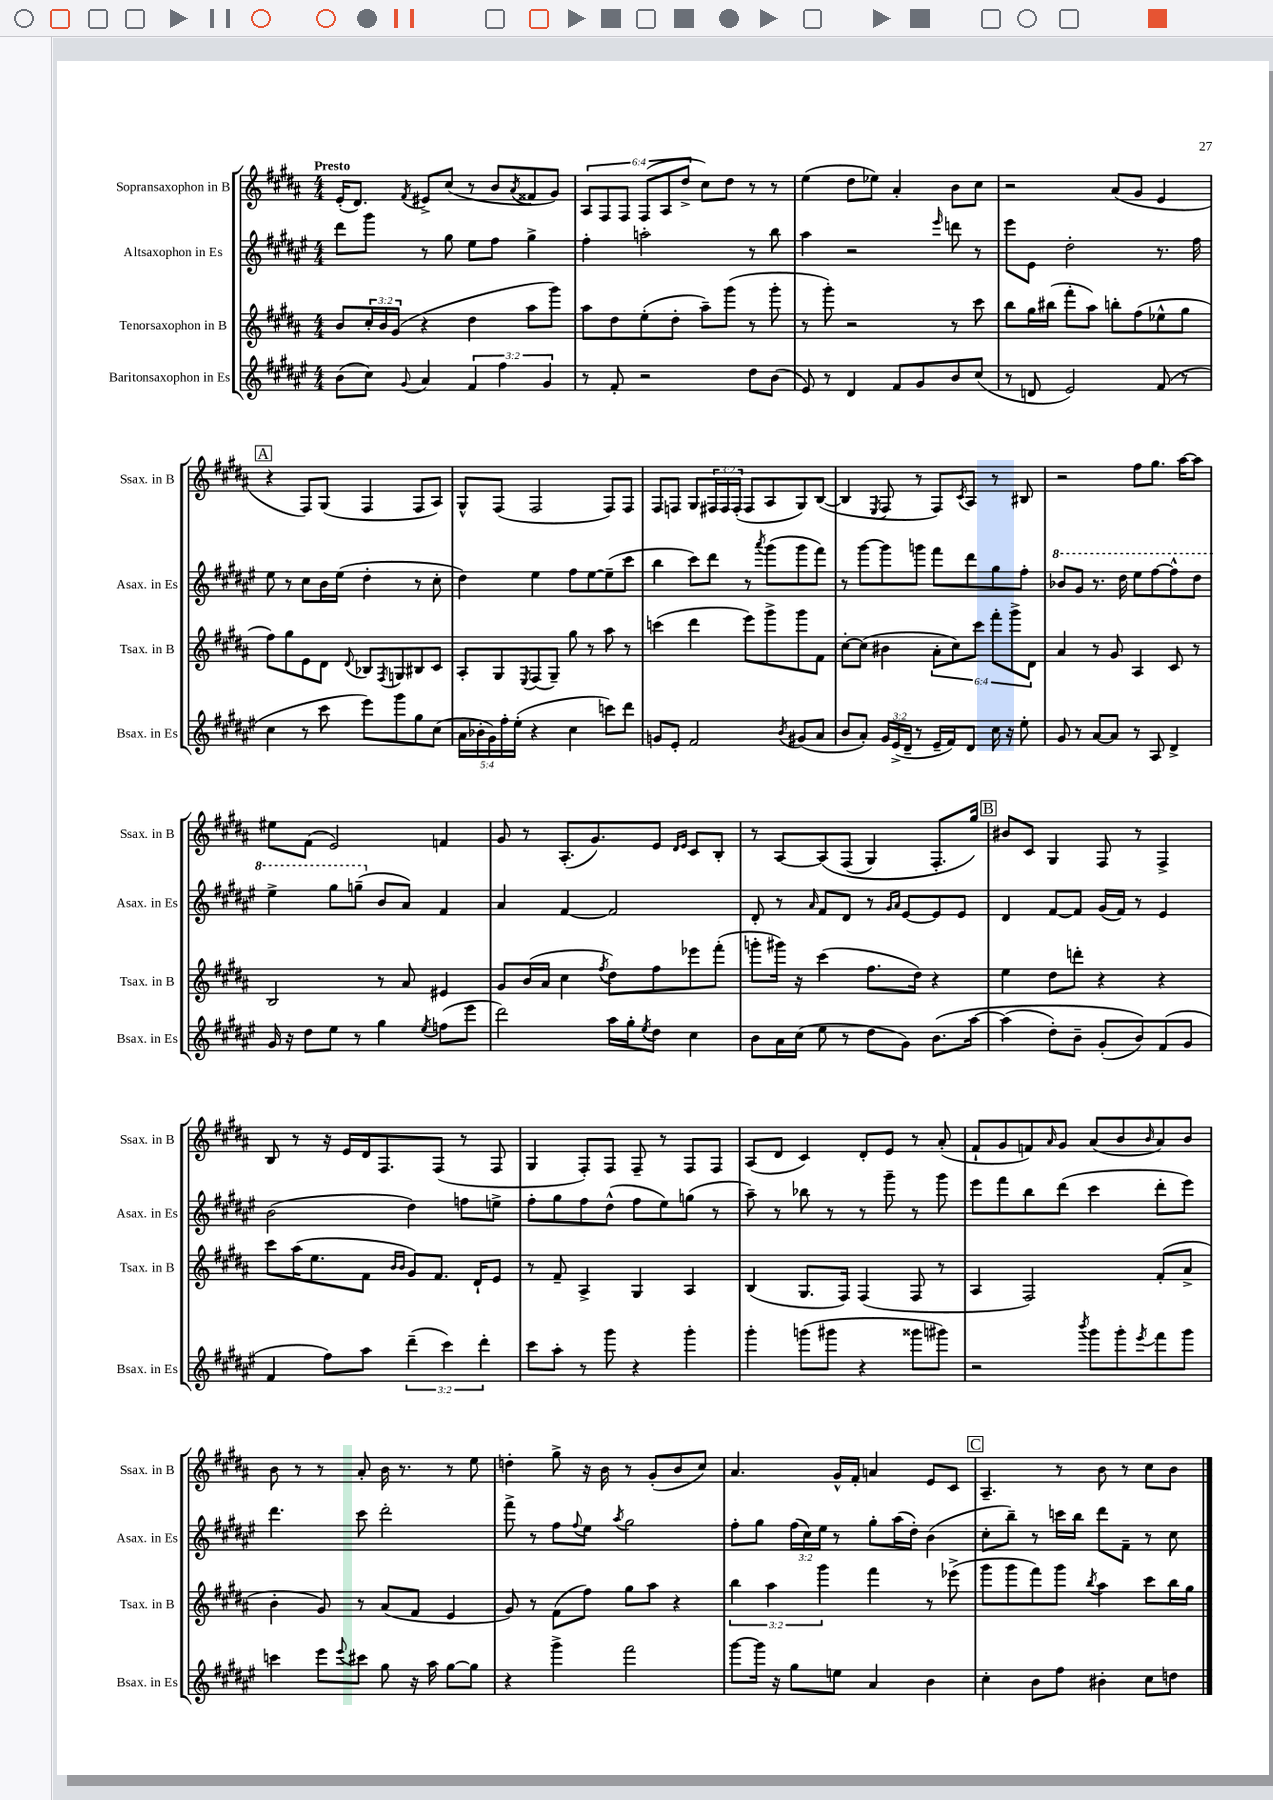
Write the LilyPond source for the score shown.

<<
\new StaffGroup <<
\new Staff = "s0" \with { instrumentName = "Sopransaxophon in B" shortInstrumentName = "Ssax. in B" } {
    \clef treble \key b \major \numericTimeSignature \time 4/4 \override Staff.TupletNumber.text = #tuplet-number::calc-fraction-text \tempo "Presto"
    e'16-.( dis'8.) \acciaccatura { fis'8 } eis'8-> cis''8( r8 b'8 \acciaccatura { ais'8 } fisis'8 gis'8) |
    \tuplet 6/4 { ais8 fis8 fis8 fis8( ais8 dis''8-> } cis''8) dis''8 r8 r8 |
    e''4( dis''8 ees''8) ais'4-. b'8 cis''8 |
    r2 ais'8( gis'8 e'4 |
    \mark \markup { \box "A" } r4 fis8) gis8( fis4 fis8 ais8) |
    gis8-^ fis8( fis2 fis8) fis8 |
    fis8 f8 gis8 \tuplet 3/2 { fis16 fis16 fis16-.( } fis8 ais8 gis8) b8~( |
    b4 \acciaccatura { e8 } fis8 r8 fis8) \acciaccatura { cis'8 } ais8 r8 bis8 |
    r2 fis''8 gis''8. ais''16~ ais''8 |
    eis''8 fis'8( e'2) f'4 |
    gis'8 r8 ais8.-.( gis'8.) e'8 \grace { dis'16 e'16 } cis'8 b8-. |
    r8 ais8~ ais8\( fis8( gis4) fis8.-. gis''16\) |
    \mark \markup { \box "B" } bis'8 cis'8 gis4 fis8 r8 fis4-> |
    b8 r8 r16 e'16 dis'16 fis8. fis8( r8 fis8 |
    gis4 fis8-.) fis8 fis8-- r8 fis8 fis8 |
    ais8( dis'8 cis'4) dis'8-. e'8 r8 ais'8-.( |
    fis'8-! gis'8 f'8) \grace { ais'16 } gis'8 ais'8( b'8 \grace { b'16 } ais'8) b'8 |
    b'8 r8 r8 ais'8-. b'16 r8. r8 e''8 |
    d''4-. gis''8-> r16 b'16 r8 gis'8-.( b'8 cis''8) |
    ais'4. gis'16-^ fis'16-. a'4 e'8 cis'8 |
    \mark \markup { \box "C" } ais4.-- r8 b'8 r8 cis''8 b'8 \bar "|." |
}
\new Staff = "s1" \with { instrumentName = "Altsaxophon in Es" shortInstrumentName = "Asax. in Es" } {
    \clef treble \key fis \major \numericTimeSignature \time 4/4 \override Staff.TupletNumber.text = #tuplet-number::calc-fraction-text
    dis'''8 gis'''8 r8 gis''8 eis''8 fis''8 gis''4-> |
    fis''4-. a''2-. r8 b''8 |
    ais''4 r2 \grace { eis'''16 } d'''8 r8 |
    eis'''8 eis'8 dis''2-. r8. fis''16 |
    \mark \markup { \box "A" } eis''8 r8 cis''8 b'16 eis''16( dis''4-. r8 cis''8-. |
    dis''4) eis''4 fis''8 eis''8~ eis''8--( cis'''8 |
    b''4 cis'''8) dis'''8 r8 \acciaccatura { ais'''8 } gis'''8( gis'''8 fis'''8) |
    r8 gis'''8~ gis'''8 g'''8 fis'''8 dis'''8 gis''8 fis''8-. |
    \ottava #1 bes''8 gis''8 r8. dis'''16 eis'''8 fis'''8~ fis'''8-^ dis'''8 |
    eis'''4-> gis'''8 g'''8--( \ottava #0 b'8 ais'8) fis'4 |
    ais'4 fis'4~ fis'2 |
    dis'8-. r8 \grace { ais'16 } fis'8 dis'8 r8 \grace { gis'16 ais'16 } eis'8~ eis'8 eis'8 |
    \mark \markup { \box "B" } dis'4 fis'8~ fis'8 gis'16( fis'16) r8 eis'4 |
    b'2( dis''4) f''8 e''8-> |
    fis''8-. gis''8 fis''8 dis''8-^( fis''8 eis''8) g''8( r8 |
    ais''8--) r8 bes''8 r8 r8 gis'''8-- r8 gis'''8 |
    eis'''8 fis'''8 b''8 dis'''8( cis'''4 dis'''8-. eis'''8) |
    dis'''4. cis'''8 dis'''2-. |
    fis'''8-> r8 fis''8 \appoggiatura { fis''8 } eis''8 \acciaccatura { ais''8 } gis''2 |
    fis''8-. gis''8 \tuplet 3/2 { fis''16( cis''16) eis''16 } r8 gis''8-. ais''16( dis''16-.) b'4( |
    \mark \markup { \box "C" } cis''8-. b''8--) r8 c'''16 b''16 dis'''8 fis'8-- r8 cis''8 \bar "|." |
}
\new Staff = "s2" \with { instrumentName = "Tenorsaxophon in B" shortInstrumentName = "Tsax. in B" } {
    \clef treble \key b \major \numericTimeSignature \time 4/4 \override Staff.TupletNumber.text = #tuplet-number::calc-fraction-text
    b'8 \tuplet 3/2 { cis''16-. b'16 gis'16( } r4 dis''4 ais''8 gis'''8) |
    ais''8 dis''8 e''8-.( dis''8-. ais''8--) gis'''8( r8 gis'''8-. |
    r8 gis'''8-.) r2 r8 cis'''8 |
    b''8 gis''16 bis''16( fis'''8-. ais''8) b''8-. fis''8( ees''8-^ gis''8 |
    \mark \markup { \box "A" } fis''8) gis''8 e'8 dis'8 \appoggiatura { dis'8 } bes8 \acciaccatura { fis8 } g8 bis8 cis'8 |
    ais8-. gis8 \acciaccatura { e8 } fis8( gis8--) gis''8 r8 ais''8 r8 |
    c'''4( dis'''4 e'''8) gis'''8-> gis'''8 fis'8 |
    cis''8~-. cis''8( bis'4 \tuplet 6/4 { ais'8-. cis''8) cis'''8 fis'''8-. gis'''8-> dis'8 } |
    ais'4 r8 gis'8 ais4 cis'8 r8 |
    b2 r8 ais'8 eis'4 |
    gis'8 b'16( ais'16 cis''4 \acciaccatura { fis''8 } dis''8) fis''8 ees'''8 fis'''8-.( |
    g'''8-. gis'''16) r16 cis'''4( fis''8. dis''16) r4 |
    \mark \markup { \box "B" } e''4 dis''8 d'''8-. r4 r4 |
    cis'''8 ais''16( e''8. fis'8 \grace { b'16 b'16 } gis'8) fis'8. dis'16-! e'8 |
    r8 fis'8-- ais4-> gis4 ais4 |
    b4( gis8. fis16) fis4( fis8 r8 |
    ais4 fis2) fis'8-.( ais'8-> |
    b'4-. gis'8) r8 ais'8( fis'8 e'4 |
    gis'8) r8 fis'8( fis''8) gis''8 ais''8 r4 |
    \tuplet 3/2 { b''4 ais''4 gis'''4 } fis'''4 r8 ees'''8->( |
    \mark \markup { \box "C" } gis'''8 gis'''8 fis'''8) gis'''8 \acciaccatura { b''8 } ais''4 cis'''8 b''16 gis''16 \bar "|." |
}
\new Staff = "s3" \with { instrumentName = "Baritonsaxophon in Es" shortInstrumentName = "Bsax. in Es" } {
    \clef treble \key fis \major \numericTimeSignature \time 4/4 \override Staff.TupletNumber.text = #tuplet-number::calc-fraction-text
    b'8( cis''8) \appoggiatura { gis'8 } ais'4 \tuplet 3/2 { fis'4 fis''4 gis'4 } |
    r8 fis'8-. r2 dis''8 b'8( |
    eis'8) r8 dis'4 fis'8 gis'8 b'8 cis''8( |
    r8 d'8 eis'2) fis'8( r8 |
    \mark \markup { \box "A" } cis''4 r8 cis'''8 eis'''8) gis'''8 gis''8 cis''8( |
    \tuplet 5/4 { ais'16 bes'16-. gis'16) fis''16-. eis''16-.( } r4 cis''4 c'''8) dis'''8 |
    g'8 eis'8-. fis'2 \acciaccatura { b'8 } gis'8( ais'8 |
    b'8 ais'8-.) \tuplet 3/2 { gis'16 eis'16->( dis'16-- } r8 eis'16-- fis'16) dis'8 cis''16 r16 eis''8-. |
    gis'8 r8 ais'8~ ais'8 r8 ais8 dis'4-> |
    gis'16 r16 dis''8 eis''8 r8 gis''4 \acciaccatura { eis''8 } f''8( eis'''8 |
    dis'''2) ais''16 gis''16-. \acciaccatura { eis''8 } dis''8 cis''4 |
    b'8 ais'16 cis''16( eis''8 r8 dis''8 gis'8) b'8.\( ais''16~ |
    \mark \markup { \box "B" } ais''4( dis''8-.) b'8-- gis'8-.( b'8)\) fis'8( gis'8 |
    fis'4 fis''8) ais''8 \tuplet 3/2 { dis'''4--( cis'''4) dis'''4-. } |
    cis'''8 ais''8-. r8 gis'''8 r4 gis'''4-. |
    gis'''4-. g'''8( gis'''8 r4 gisis'''8 gis'''8) |
    r2 \acciaccatura { b'''8 } gis'''8 gis'''8-. \acciaccatura { eis'''8 } fis'''8 gis'''8 |
    c'''4 eis'''8 \appoggiatura { eis'''8 } cis'''8 gis''8 r16 ais''16 gis''8~ gis''8 |
    r4 gis'''4-> fis'''2 |
    gis'''8~ gis'''16 r16 gis''8 e''8 ais'4 b'4 |
    \mark \markup { \box "C" } cis''4-. b'8 fis''8 bis'4-. cis''8 d''8 \bar "|." |
}
>>
>>
\layout { \context { \Score \remove "Bar_number_engraver" } }
